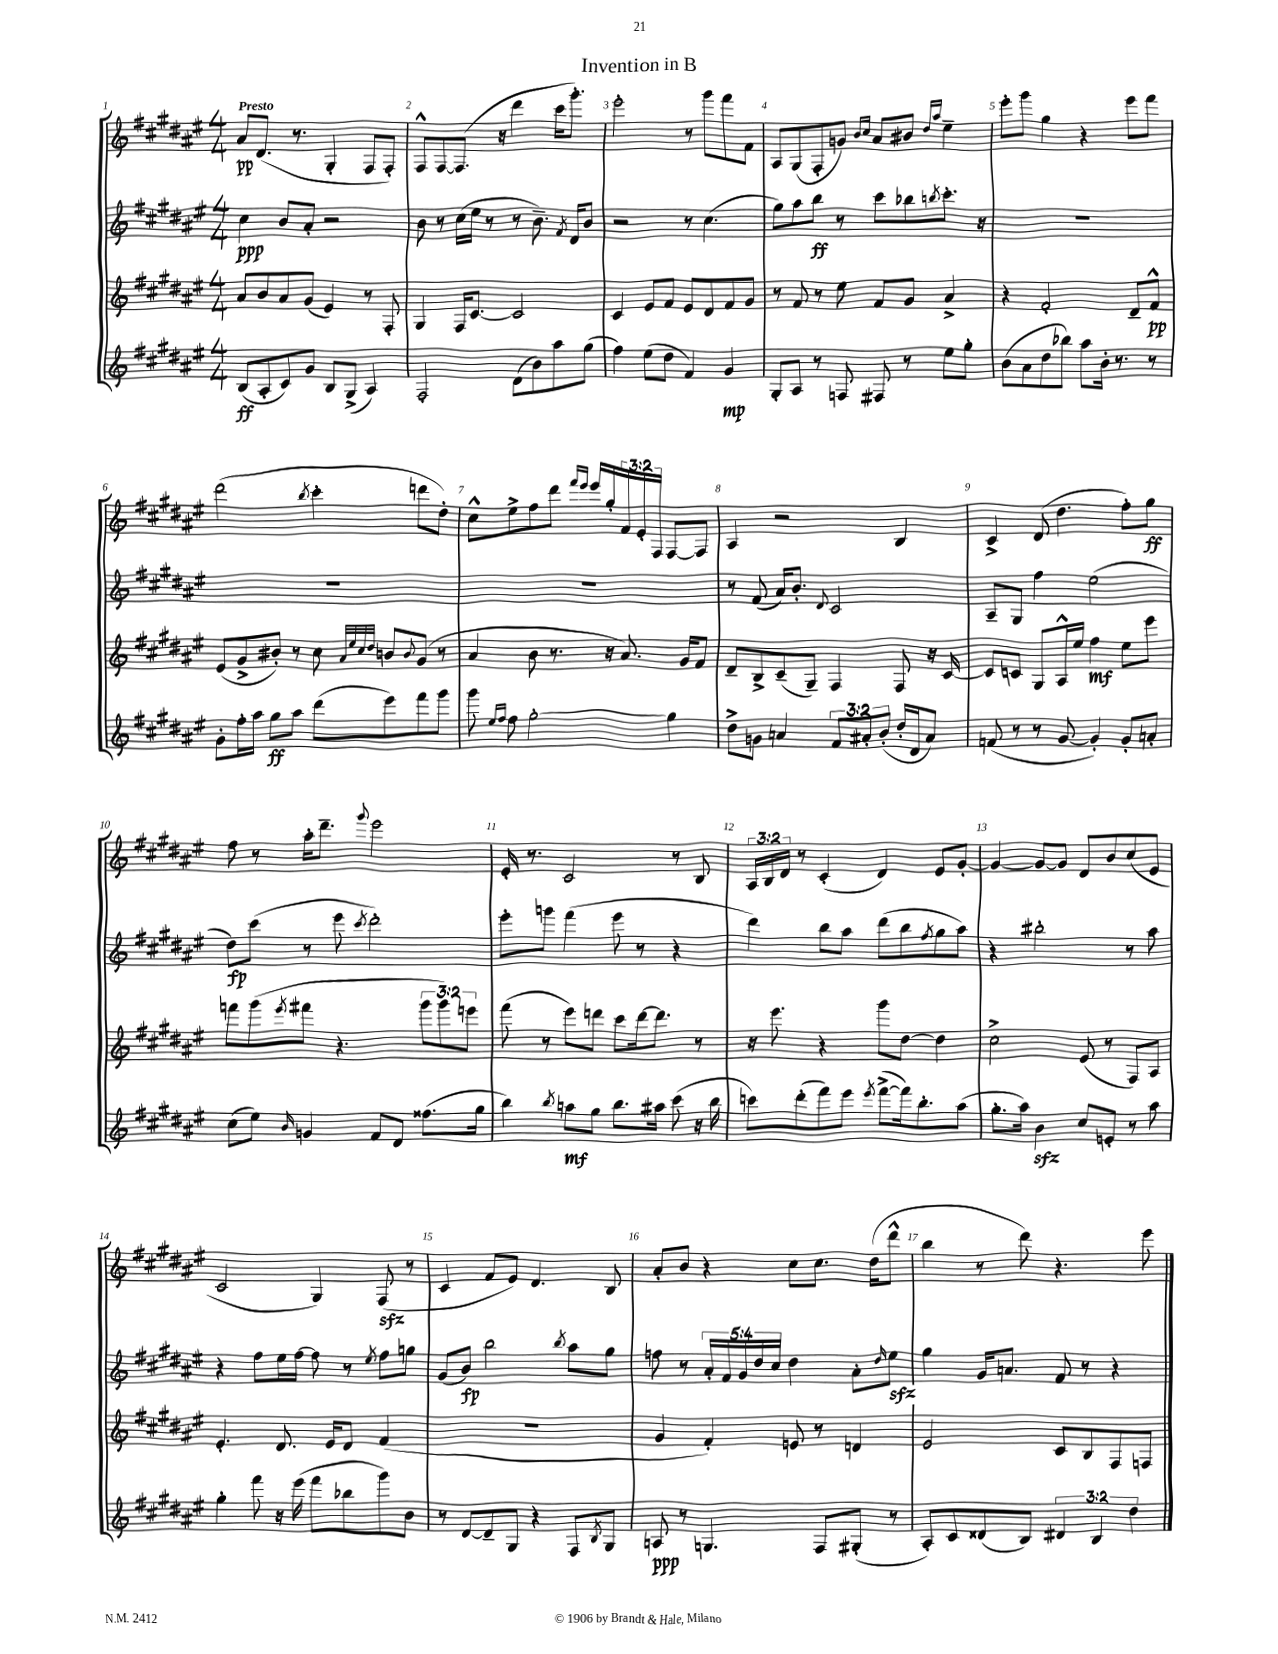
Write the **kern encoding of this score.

**kern	**kern	**kern	**kern
*staff4	*staff3	*staff2	*staff1
*clefG2	*clefG2	*clefG2	*clefG2
*k[f#c#g#d#a#e#]	*k[f#c#g#d#a#e#]	*k[f#c#g#d#a#e#]	*k[f#c#g#d#a#e#]
*M4/4	*M4/4	*M4/4	*M4/4
(8B	8a#	4cc#	8a#
8A#'	8b	.	(8.d#
8c#)	8a#	8b	.
.	.	.	8.r
8g#	(8g#	8a#'	.
8B	4e#)	2r	4G#'
(8G#^	.	.	.
4A#)	8r	.	8F#
.	8F#'	.	8F#')
=	=	=	=
2F#'	4G#	8b	8F#^^
.	.	8r	[8F#
.	16F#	(16cc#	(8.F#]
.	[8.c#	16ee#	.
.	.	8r	.
.	.	.	16r
(8d#	2c#]	8r	4ddd#
8b)	.	8.b~)	.
8aa#	.	.	16ccc#
.	.	8qf#	.
.	.	16d#	8.ggg#')
(8gg#	.	8b	.
=	=	=	=
4ff#)	4c#	2r	2eee#'
(8ee#	8e#	.	.
8dd#	8f#	.	.
4f#)	8e#	8r	8r
.	8d#	(4.cc#	8ggg#
4g#	8f#	.	8fff#
.	8g#	.	8f#
=	=	=	=
8G#'	8r	8gg#)	8A#
8A#	8f#	8aa#	(8G#
8r	8r	8bb	8F#'
8F	8ee#	8r	8g)
.	.	.	16qqb
.	.	.	16qqcc#
8F#	8f#	8ccc#	8a#
8r	8g#	8bb-	8b#
.	.	.	16qqdd#
.	.	8qbb	16qqaa#
8ee#	4a#^	8.ccc#'	4ee#~
8gg#'	.	.	.
.	.	16r	.
=	=	=	=
(8b	4r	1r	8eee#'
8a#	.	.	8ggg#
8dd#	2f#'	.	4gg#
8bb-)	.	.	.
8aa#	.	.	4r
16b'	.	.	.
8.r	.	.	.
.	8d#~	.	8eee#
8r	8f#^^	.	8fff#
=	=	=	=
8g#'	(8e#	1r	(2ddd#
16ff#'	8g#^	.	.
16aa#	.	.	.
8gg#	8b#')	.	.
8aa#	8r	.	.
.	.	.	8qbb
(8ddd#	8cc#	.	4ccc#'
.	32qqa#	.	.
.	32qqee#	.	.
.	32qqcc#	.	.
.	32qqdd#	.	.
8eee#)	8b	.	.
.	8qqb	.	.
8fff#	(8g#	.	8ddd
8ggg#	8r	.	8dd#')
=	=	=	=
8ggg#	4a#	1r	8cc#^^
16qqee#	.	.	.
16qqff#	.	.	.
8ff#	.	.	8ee#^
[2gg#'	8b	.	8ff#
.	8.r	.	8ddd#
.	.	.	16qqfff#
.	.	.	16qqeee#
.	.	.	16eee#
.	16r	.	16gg#'
.	8.a#)	.	24f#
.	.	.	24e#'
.	.	.	24F#
4gg#]	.	.	[8F#
.	16g#	.	.
.	8f#	.	8F#]
=	=	=	=
8dd#^	8d#~	8r	4A#
8g	8B^	(8f#	.
4a	(8c#~	16a#)	2r
.	.	8.b'	.
.	8G#~)	.	.
.	.	8qqd#	.
12f#	4F#	2c#	.
12a#'	.	.	.
(12b'	.	.	.
16dd#'	8F#	.	4B
16d#	.	.	.
8a#)	16r	.	.
.	[16c#	.	.
=	=	=	=
(8f	8c#]	8A#~	4c#^
8r	8c	8G#	.
8r	8G#	4ff#	(8d#
[8g#	16A#^^	.	4.dd#
.	16ee#	.	.
4g#'])	4ff#	(2ee#	.
8g#'	8ee#	.	8ff#')
8a'	8eee#	.	8gg#
=	=	=	=
(8cc#	8fff	8dd#)	8ff#
8ee#)	(8ggg#	(8ccc#	8r
16qqb	8qeee#	.	.
4g	8fff#	8r	16aa#'
.	.	.	8.ddd#~
.	4.r	8eee#	.
.	.	8qccc#	8qqggg#
8f#	.	2ddd#')	2eee#
8d#	.	.	.
(8.ff##	12ggg#	.	.
.	12ggg#)	.	.
.	12eee	.	.
16gg#	.	.	.
=	=	=	=
4bb)	(8fff#	8eee#'	16e#'
.	.	.	8.r
.	8r	8ggg	.
8qbb	.	.	.
8aa	8eee#)	(4fff#	2c#
8gg#	8ddd	.	.
8.bb	8ccc#	8eee#	.
.	[16ddd	8r	.
16aa#	8.ddd]	.	.
(8ccc#	.	4r	8r
16r	8r	.	8B
16bb	.	.	.
=	=	=	=
8ccc)	16r	4ddd#)	24A#
.	.	.	24B
.	8.eee#	.	.
.	.	.	24d#
(8ddd#'	.	.	8r
8fff#)	4r	8bb	(4c#'
8eee#	.	8aa#	.
8qeee#	.	.	.
([8fff#^	8ggg#	(8ddd#	4d#)
16fff#])	[8dd#	8bb	.
8.bb'	.	.	.
.	.	8qff#	.
.	4dd#]	8gg#	8e#
(8aa#	.	8aa#)	[8g#'
=	=	=	=
8.gg#'	2cc#^	4r	4g#_
16aa#)	.	.	.
4b	.	2bb#'	8g#_
.	.	.	8g#]
8cc#	(8e#	.	8d#
8e'	8r	.	8b
8r	8F#)	8r	(8cc#
8aa#	8A#	8aa#	8e#
=	=	=	=
4gg#'	4.e#'	4r	2c#
8fff#	.	8ff#	.
16r	8.d#	16ee#	.
(16eee#	.	[16ff#	.
8fff#	.	8ff#]	4G#)
.	16e#	.	.
8bb-	8d#	8r	.
.	.	8qee#	.
8ggg#)	(4f#	8ff#	(8F#
8b	.	8gg	8r
=	=	=	=
8r	1r	(8g#	4c#
[8d#	.	8b)	.
8d#~]	.	2bb	8f#
8G#	.	.	8e#)
4r	.	.	4.d#
.	.	8qbb	.
8F#	.	8aa#	.
8qB	.	.	.
8G#	.	8gg#	8B
=	=	=	=
8A	4g#	8ff	8a#'
8r	.	8r	8b
4.G	4f#')	20a#'	4r
.	.	20f#	.
.	.	20g#	.
.	.	20dd#	.
.	.	20cc#	.
.	8e	4dd#	8cc#
8F#	8r	.	8.cc#
(8G#'	4d	8a#'	.
.	.	.	(16dd#
.	.	16qqdd#	.
8r	.	8ee#	8ddd#^^
=	=	=	=
8A#')	2e#	4gg#	4bb
8c#	.	.	.
(8d##	.	16g#	8r
.	.	8.a	.
8B)	.	.	8ddd#)
6d#	8c#	8f#	4.r
.	8B	8r	.
6B	.	.	.
.	8F#	4r	.
6dd#	.	.	.
.	8F	.	8eee#
==	==	==	==
*-	*-	*-	*-
